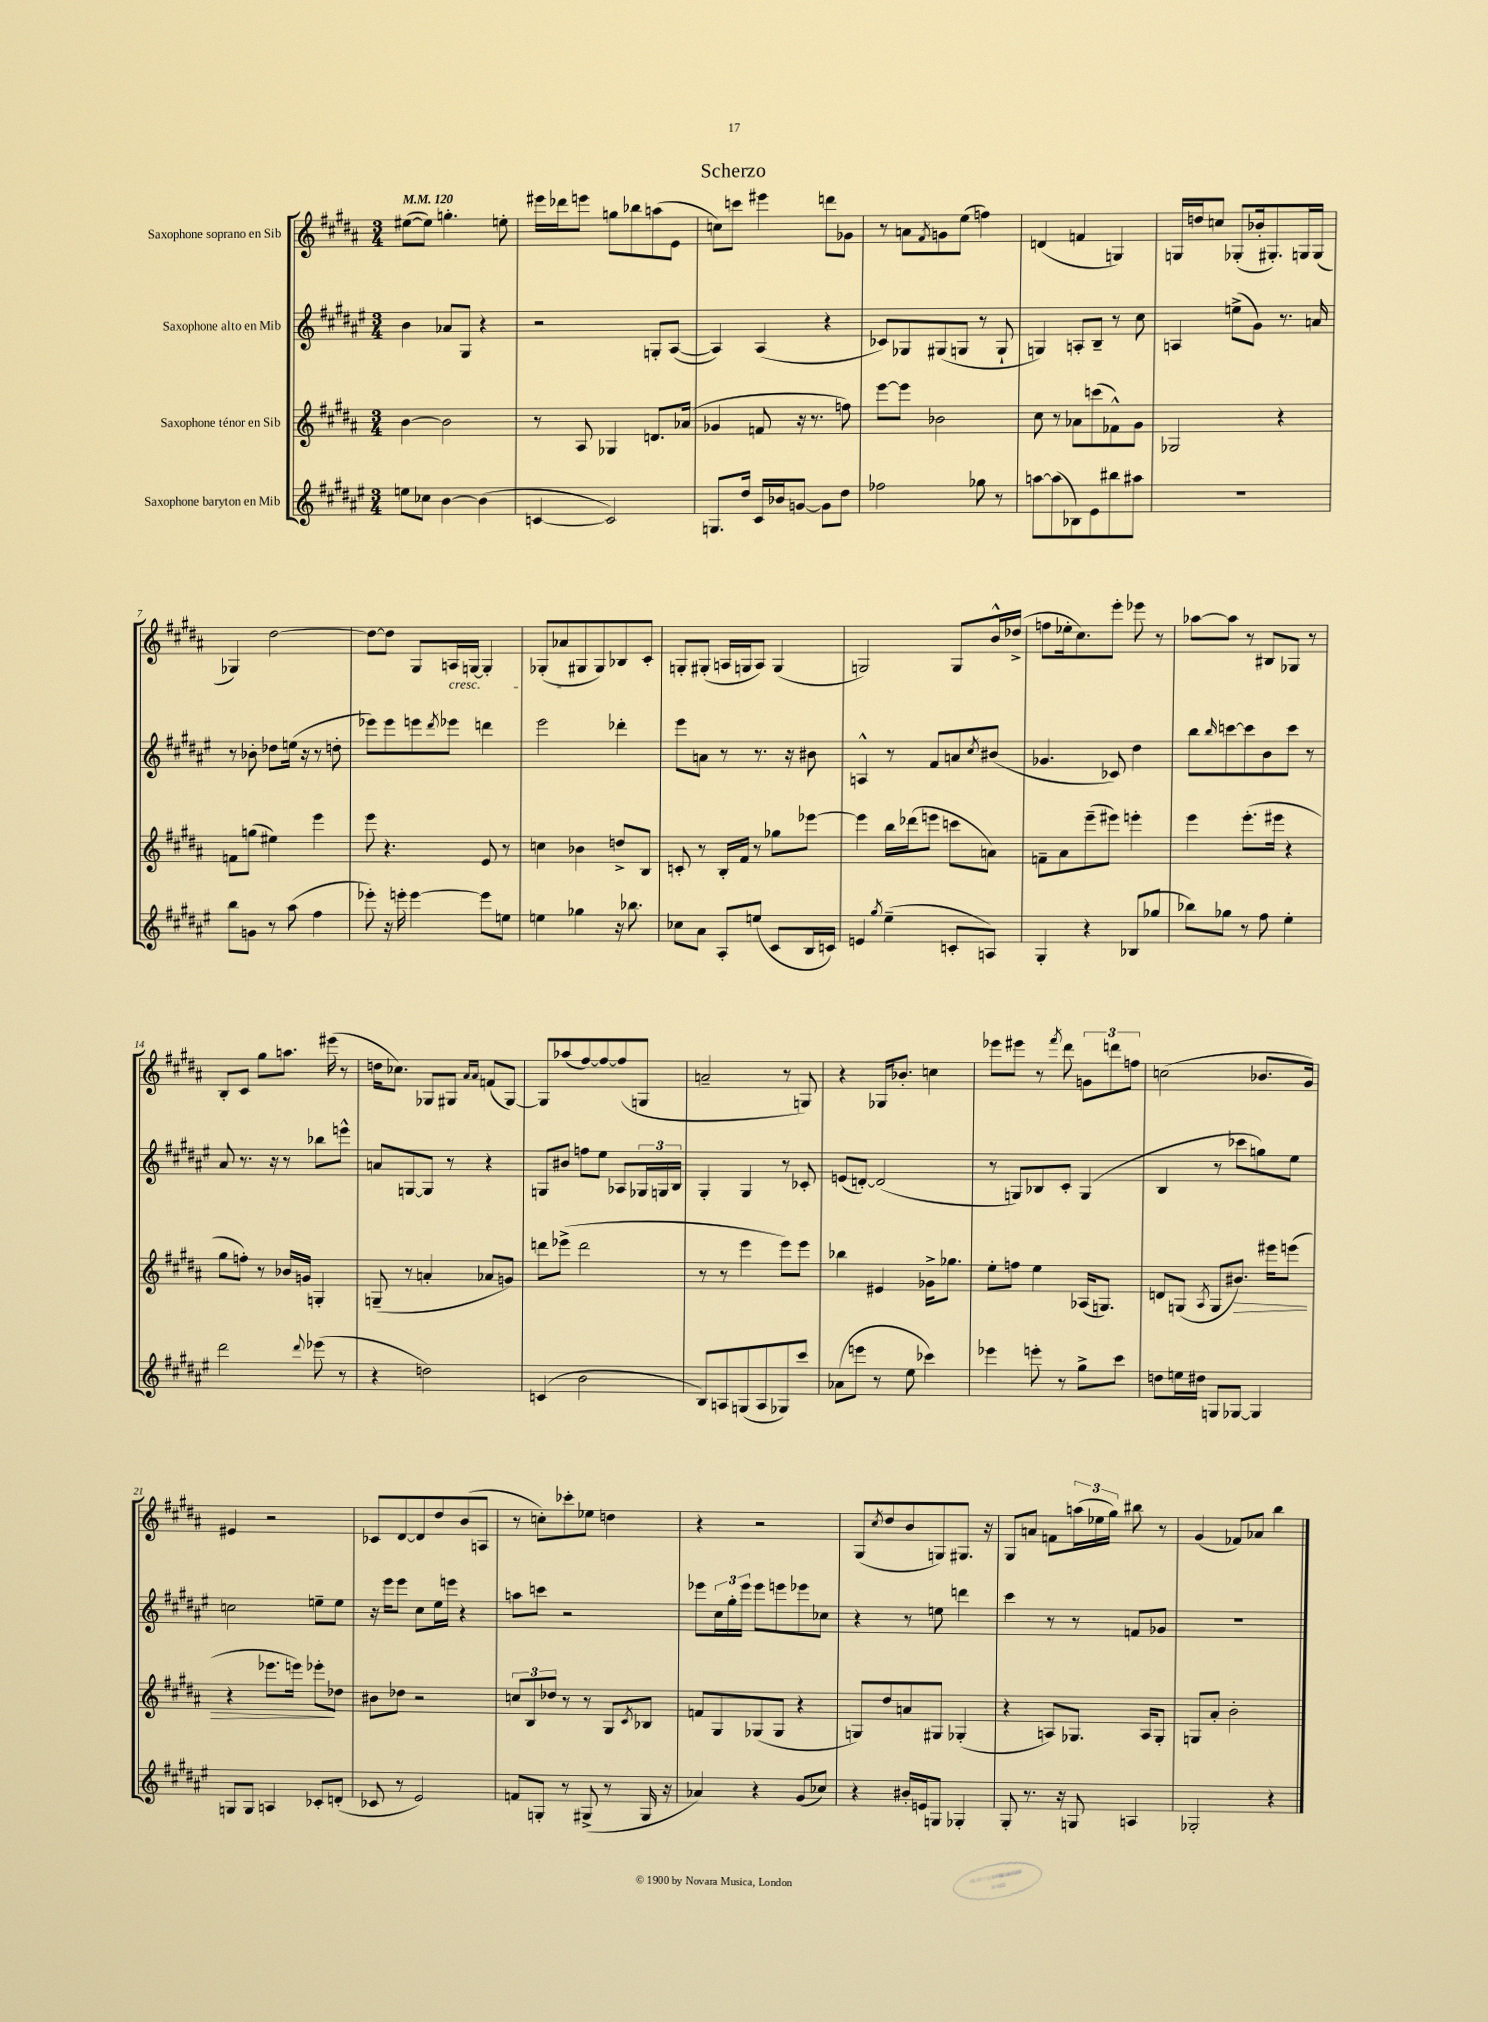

**kern	**kern	**dynam	**kern	**kern
*part4	*part3	*part3	*part2	*part1
*staff4	*staff3	*staff3	*staff2	*staff1
*I"Saxophone baryton en Mib	*I"Saxophone ténor en Sib	*	*I"Saxophone alto en Mib	*I"Saxophone soprano en Sib
*clefG2	*clefG2	*	*clefG2	*clefG2
*k[f#c#g#d#a#e#]	*k[f#c#g#d#a#]	*	*k[f#c#g#d#a#e#]	*k[f#c#g#d#a#]
*M3/4	*M3/4	*	*M3/4	*M3/4
*MM120	*MM120	*	*MM120	*MM120
=1	=1	=1	=1	=1
8een\L	[4b\	.	4b\	([8ee#X\L
8cc-X\J	.	.	.	8ee#\J])
[4b\	2b\]	.	8a-X/L	4.ggn'\
.	.	.	8G#/J	.
(4b\]	.	.	4r	.
.	.	.	.	8een'\
=2	=2	=2	=2	=2
[4cn/	8r	.	2r	16eee#X\LL
.	.	.	.	16ddd-X\J
.	8A#/	.	.	8eeen\J
2c/])	4G-X/	.	.	8ggn\L
.	.	.	.	8bb-X\
.	8.dn/L	.	8Gn'/L	(8aan\
.	.	.	([8A#/J	8e\J
.	(16a-X/Jk	.	.	.
=3	=3	=3	=3	=3
8.Gn/L	4g-X/	.	4A#/])	8ccn\L)
.	.	.	.	8cccn\J
16dd#/Jk	.	.	.	.
16c#/LL	8fn/	.	(4A#/	4eee#X\
16b-X/J	.	.	.	.
[8gn/J	16r	.	.	.
.	8.r	.	.	.
8g\L]	.	.	4r	8dddn\L
8dd#\J	8ffn\)	.	.	8g-X\J
=4	=4	=4	=4	=4
2ff-X\	[8eee\L	.	8c-X/L)	8r
.	8eee\J]	.	8G-X/	8an\L
.	.	.	.	8qf#/
.	2b-X\	.	(8G#X/	8gn\
.	.	.	8Gn/J	(8ee\J
8gg-X\	.	.	8r	4ffn\)
8r	.	.	8G`/	.
=5	=5	=5	=5	=5
[8aan\L	8cc#\	.	4Gn/)	(4dn/
(8aa\]	8r	.	.	.
8B-X\)	8a-X\L	.	8An'/L	4fn/
8e#\	(8cccn\	.	8B~/J	.
8bb#X\	8f-X^^\)	.	8r	4Gn/)
8aa#X\J	8g#\J	.	8cc#\	.
=6	=6	=6	=6	=6
2.r	2G-X/	.	4An/	16Gn/LL
.	.	.	.	16ddn/J
.	.	.	.	8ccn/J
.	.	.	(8een^\L	(8G-X'/L
.	.	.	8g#\J)	16b-X'/k
.	.	.	.	8.G#X'/)
.	4r	.	8.r	.
.	.	.	.	16Gn/L
.	.	.	16an/	(16G/JJ
!!LO:LB:g=z
=7	=7	=7	=7	=7
8bb\L	8fn\L	.	8r	4G-X/)
8gn\J	(8ggn\J	.	8b-X'\	.
8r	4ee#X\)	.	8dd-X\L	[2dd#\
(8aa#\	.	.	(16een\Jk	.
.	.	.	16r	.
4ff#\	4eee\	.	8r	.
.	.	.	8ddn'\	.
=8	=8	=8	=8	=8
8eee-X'\)	8eee\	.	8eee-X\L)	8dd#\L_
16r	4.r	.	8eee-\	8dd#\J]
16eeen'\	.	.	.	.
[4eee\	.	.	8eeen\	8G#/L
.	.	.	8qddd#/	.
!	!	!	!	!LO:TX:b:i:t=cresc.
.	.	.	8eee-X\J	16An/L
.	.	.	.	[16Gn/JJ
8eee\L]	8e/	.	4dddn\	4G'/]
8een\J	8r	.	.	.
=9	=9	=9	=9	=9
4een\	4ccn\	.	2eee#\	(8G-X'/L
.	.	.	.	8a-X/
4gg-X\	4b-X\	.	.	8G#X/
.	.	.	.	8G#/)
16r	8ddn^/L	.	4ddd-X'\	8B-X/
8.bb-X\	.	.	.	.
.	8B/J	.	.	8c#'/J
=10	=10	=10	=10	=10
8cc-X\L	8cn'/	.	8eee#\L	8Gn'/L
8a#\J	8r	.	8an\J	(8G#X'/J
8A#'/L	16B'/LL	.	8r	16An/LL
.	16f#/JJ	.	.	16Gn/J
(8een/J	8r	.	8.r	8A/J)
8c#/L	8gg-X\L	.	.	(4G/
.	.	.	16r	.
16B/L	[8eee-X\J	.	8b#X\	.
16cn/JJ)	.	.	.	.
=11	=11	=11	=11	=11
4en/	4eee-\]	.	4An^^/	2Gn/)
8qgg#/	.	.	.	.
(4ee#~\	16bb\LL	.	8r	.
.	(16ddd-X\J	.	.	.
.	8eeen\J	.	8f#/L	.
8cn'/L	8cccn\L	.	8an/	8G/L
.	.	.	8qcc#/	.
8An/J)	8an\J)	.	(8b#X/J	16b^^/L
.	.	.	.	(16dd-X^/JJ
=12	=12	=12	=12	=12
4G#'/	8fn~\L	.	4.g-X/	8ffn\L
.	8a#\	.	.	16ee-X'\k
.	.	.	.	8.cc#\)
4r	(8eee~\	.	.	.
.	8eee#X\J)	.	8c-X/)	8eee'\J
(8B-X/L	4eeen'\	.	4dd#\	8eee-X\
8gg-X/J	.	.	.	8r
=13	=13	=13	=13	=13
8bb-X\L)	4eee\	.	8bb\L	[8aa-X\L
.	.	.	16qqbb/	.
8gg-X\J	.	.	[8cccn\	8aa-\J]
8r	(8.eee'\L	.	8ccc\]	8r
8ff#\	.	.	8b\	8B#X/L
.	16eee#X\Jk	.	.	.
4ee#'\	4r	.	8ccc\J	8G-X/J
.	.	.	8r	8r
!!LO:LB:g=z
=14	=14	=14	=14	=14
2ddd#\	8gg#\L	.	8a#/	8B'/L
.	8ffn'\J)	.	8.r	8c#/J
.	8r	.	.	8gg#\L
.	.	.	16r	.
.	16b-X/LL	.	8r	8.aan\J
.	16gn/JJ	.	.	.
8qqddd#/	.	.	.	.
(8eee-X\	4Gn'/	.	8bb-X\L	.
.	.	.	.	(16eee#X\
8r	.	.	8eeen^^\J	8r
=15	=15	=15	=15	=15
4r	(8Gn~/	.	8an/L	16ddn\KL
.	.	.	.	8.cc-X\J)
.	8r	.	[8Gn/	.
2ddn\)	4an'/	.	8G/J]	8G-X/L
.	.	.	8r	8G#X/J
.	.	.	.	16qqa#/LL
.	.	.	.	16qqa#/JJ
.	8a-X/L	.	4r	(8fn/L
.	8gn/J)	.	.	[8G#/J)
=16	=16	=16	=16	=16
(4cn/	8dddn\L	.	8Gn/L	8G#/L]
.	(8eee-X^\J	.	8b#X/J	(8aa-X/
2b\	2ddd\	.	8ffn\L	[8ff#/)
.	.	.	8ee#\J	8ff#/_
.	.	.	8A-X/L	(8ff#/]
.	.	.	24G-X/L	8Gn/J
.	.	.	24Gn/	.
.	.	.	24B/JJ	.
=17	=17	=17	=17	=17
8B/L)	8r	.	4G#'/	2an~/
8An/	8r	.	.	.
(8Gn/	4eee\	.	4G#/	.
8A/	.	.	.	.
8G-X/)	8eee\L)	.	8r	8r
8ccc#/J	8eee\J	.	8c-X'/	8Gn/)
=18	=18	=18	=18	=18
(8a-X\L	4bb-X\	.	(8en/L	4r
8eeen\J	.	.	[8dn'/J)	.
8r	4e#X/	.	(2d/]	16G-X/KL
.	.	.	.	8.b-X'/J
8ee#\	.	.	.	.
4ccc-X\)	16g-X^\KL	.	.	4ccn\
.	8.gg-X\J	.	.	.
=19	=19	=19	=19	=19
4eee-X\	8ee'\L	.	8r	8eee-X\L
.	8ffn\J	.	8Gn/L)	8eee#X\J
8eeen'\	4ee\	.	8B-X/	8r
.	.	.	.	8qfff#/
8r	.	.	8c#'/J	8ddd#\
8gg#^\L	(16A-X/KL	.	(4G/	12gn\L
.	8.Gn/J)	.	.	.
.	.	.	.	12dddn\
8ccc#\J	.	.	.	.
.	.	.	.	12ffn\J
=20	=20	=20	=20	=20
8ddn\L	8dn/L	.	4B/	(2ccn\
16een\L	(8Gn/J	.	.	.
16dd#X\JJ	.	.	.	.
.	8qA#/	.	.	.
8Gn/L	8G/L	.	8r	.
!	!	!LO:HP:b	!	!
[8G-X/J	8.b#X/J)	>	8ccc-X\L	.
4G-/]	.	.	8ggn\)	8.b-X/L
.	16eee#X\KL	.	.	.
.	(8eeen\J	.	8ee#\J	.
.	.	.	.	16g#/Jk)
!!LO:LB:g=z
=21	=21	=21	=21	=21
8Gn/L	4r	.	2ccn\	4e#X/
8G/J	.	.	.	.
4An/	8.eee-X\L	.	.	2r
.	16eeen\Jk)	.	.	.
8c-X'/L	8eee-X'\L	.	8een~\L	.
(8dn'/J	8dd-X\J	]	8ee\J	.
=22	=22	=22	=22	=22
8c-X/	8b#X\L	.	16r	8c-X/L
.	.	.	16eee#\KL	.
8r	8dd-X\J	.	8eee#\J	[8d#/
2e#/)	2r	.	8cc#\L	8d#/]
.	.	.	16ee#\L	8dd#/
.	.	.	16eeen\JJ	.
.	.	.	4r	(8b/
.	.	.	.	8An/J
=23	=23	=23	=23	=23
8fn/L	12ccn/L	.	8aan\L	8r
.	12B/	.	.	.
8Gn'/J	.	.	8cccn\J	8ccn'\L)
.	12dd-X/J	.	.	.
8r	8r	.	2r	8ccc-X'\
(8G#X^/	8r	.	.	8ee-X\J
8r	8G#/L	.	.	4ddn\
.	8qc#/	.	.	.
16G#/	8B-X/J	.	.	.
16r	.	.	.	.
=24	=24	=24	=24	=24
4a-X/)	8fn/L	.	8eee-X\L	4r
.	8G#/	.	24cc#\L	.
.	.	.	24gg#'\	.
.	.	.	24eee-\JJ	.
4r	(8G-X/	.	8eee-\L	2r
.	8G-/J	.	8eeen\	.
(8g#/L	4r	.	8eee-X\	.
8cc-X/J)	.	.	8cc-X\J	.
=25	=25	=25	=25	=25
4r	8Gn/L)	.	4r	(8G#/L
.	.	.	.	8qcc#/
.	8dd#/	.	.	8dd#/
16b#X'/LL	8an/	.	8r	8b/
16en/J	.	.	.	.
8Gn/J	8G#X/J	.	8een\	8Gn/)
4G-X'/	(4G-X'/	.	4dddn\	8.G#X/J
.	.	.	.	16r
=26	=26	=26	=26	=26
8G#'/	4r	.	4ccc#\	8G#/L
8.r	.	.	.	8an/J
.	8An/L)	.	8r	8fn\L
16r	.	.	.	.
8Gn/	8.G-X/J	.	8r	(24aan\L
.	.	.	.	24ee-X\
.	.	.	.	24gg#\JJ)
4An/	.	.	8fn/L	8bb#X\
.	16A/KL	.	.	.
.	8G-'/J	.	8g-X/J	8r
=27	=27	=27	=27	=27
2G-X'/	8Gn/L	.	2.r	(4g#/
.	8a#'/J	.	.	.
.	2b'\	.	.	8f-X/L)
.	.	.	.	8a-X/J
4r	.	.	.	4bb\
==	==	==	==	==
*-	*-	*-	*-	*-
